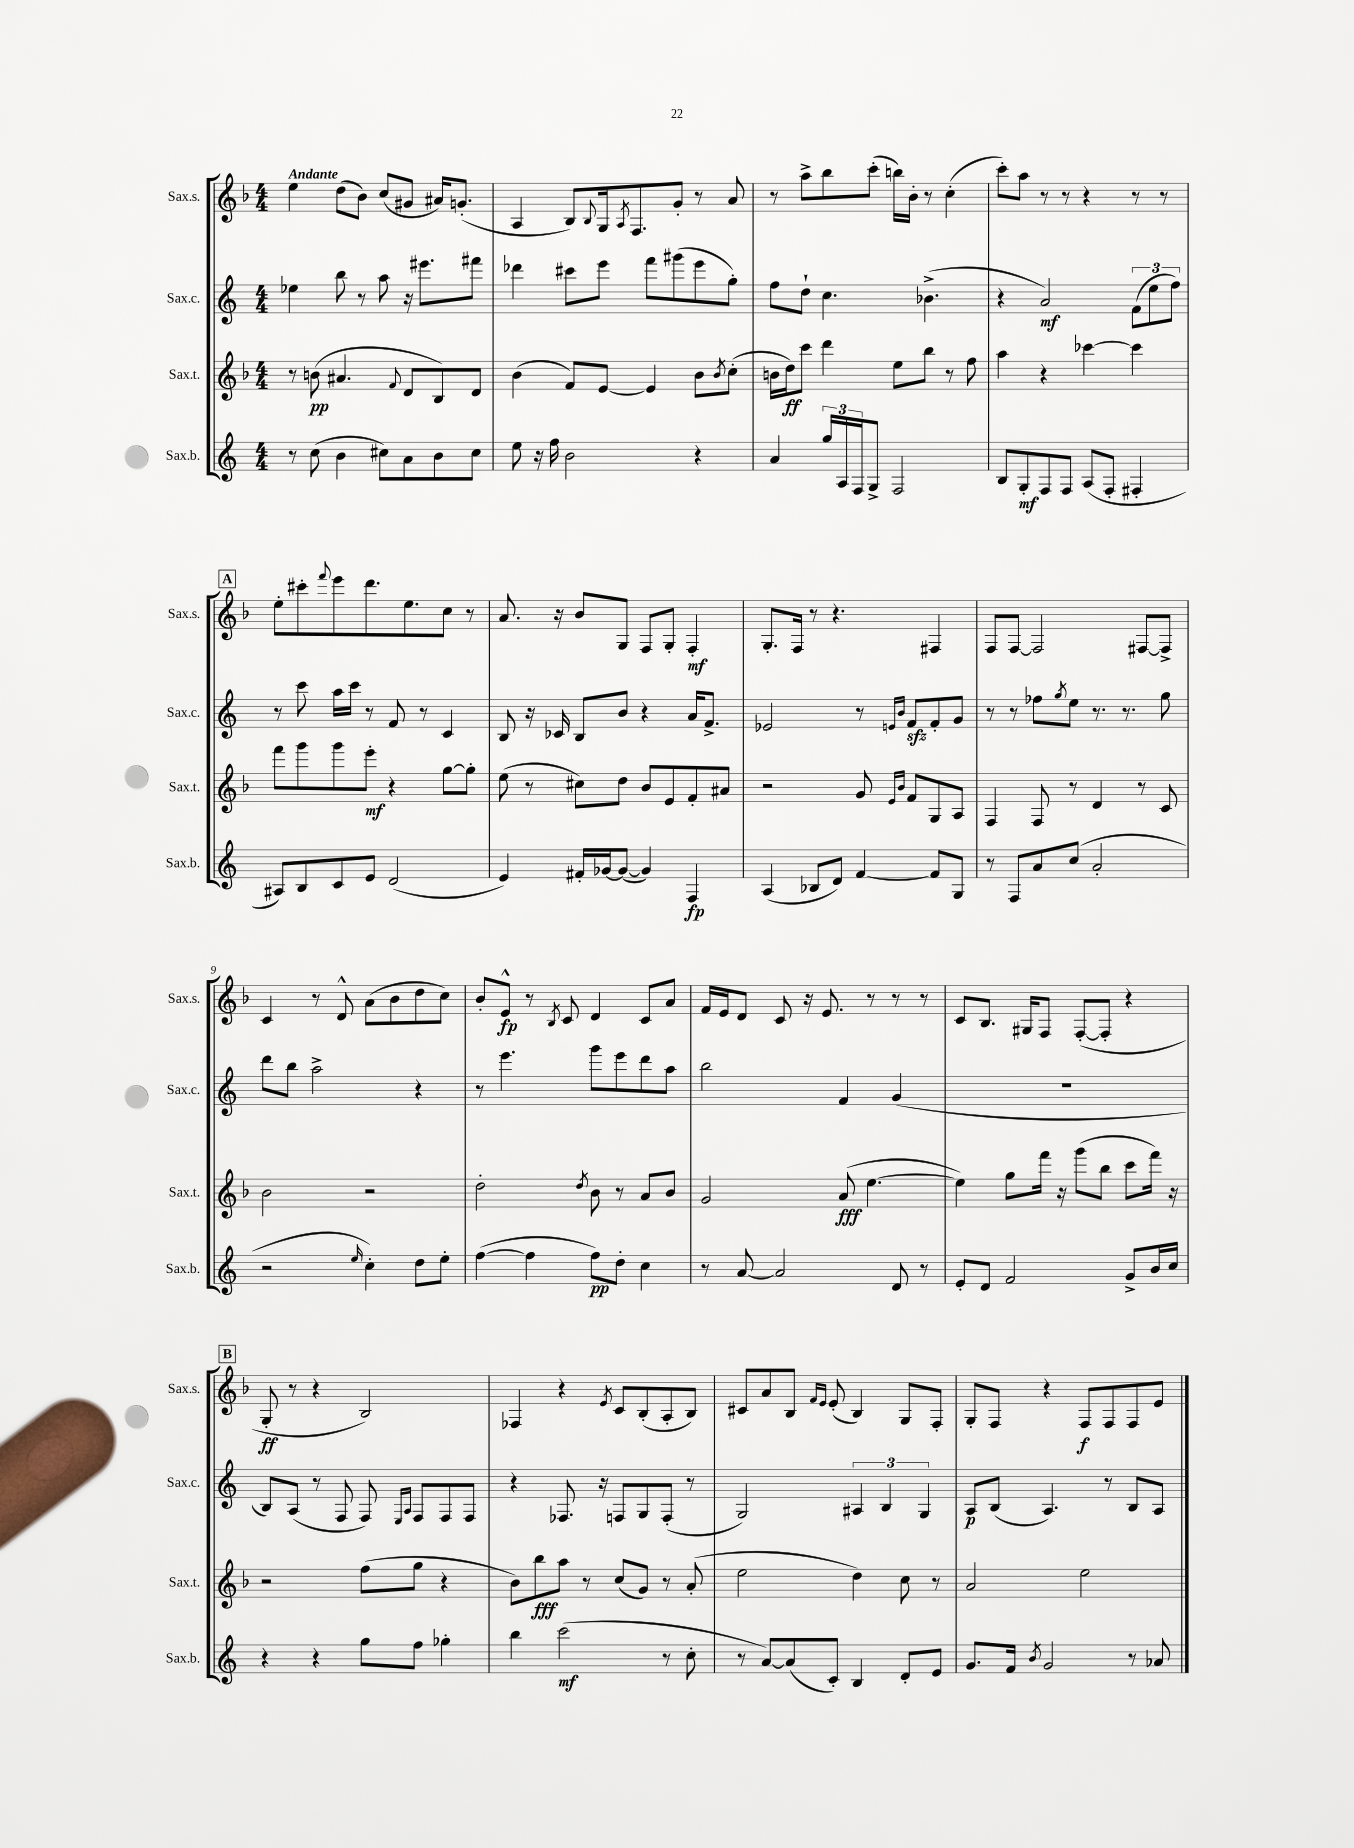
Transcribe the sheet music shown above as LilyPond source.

<<
\new StaffGroup <<
\new Staff = "s0" \with { instrumentName = "Sax.s." shortInstrumentName = "Sax.s." } {
    \clef treble \key f \major \numericTimeSignature \time 4/4 \tempo "Andante"
    e''4 d''8( bes'8) c''8( gis'8 ais'16) g'8.-.( |
    a4 bes8) \appoggiatura { bes8 } g16 \acciaccatura { a8 } f8. g'8-. r8 a'8 |
    r8 a''8-> bes''8 c'''8-.( b''16) bes'16-. r8 c''4-.( |
    c'''8-.) a''8 r8 r8 r4 r8 r8 |
    \mark \markup { \box "A" } e''8-. cis'''8-. \appoggiatura { f'''8 } e'''8 d'''8. e''8. c''8 r8 |
    a'8. r16 bes'8 g8 f8 g8-. f4-.\mf |
    g8.-. f16 r8 r4. fis4 |
    f8 f8~ f2 fis8~ fis8-> |
    c'4 r8 d'8-^ a'8( bes'8 d''8 c''8) |
    bes'8-. e'8-^\fp r8 \acciaccatura { bes8 } c'8 d'4 c'8 a'8 |
    f'16 e'16 d'8 c'8 r16 e'8. r8 r8 r8 |
    c'8 bes8. gis16 f8 f8~-.( f8-. r4 |
    \mark \markup { \box "B" } g8-.\ff r8 r4 bes2) |
    fes4 r4 \acciaccatura { e'8 } c'8 bes8-.( a8-. bes8) |
    cis'8 a'8 bes8 \grace { f'16 e'16 } e'8-.( bes4) g8 f8-. |
    g8-. f8 r4 f8\f f8 f8 e'8 \bar "|." |
}
\new Staff = "s1" \with { instrumentName = "Sax.c." shortInstrumentName = "Sax.c." } {
    \clef treble \key c \major \numericTimeSignature \time 4/4
    ees''4 b''8 r8 a''8 r16 eis'''8. fis'''8 |
    des'''4 cis'''8 e'''8 f'''8 gis'''8( e'''8 g''8-.) |
    f''8 d''8-! c''4. bes'4.->( |
    r4 a'2\mf) \tuplet 3/2 { f'8( e''8 f''8) } |
    \mark \markup { \box "A" } r8 c'''8 a''16 c'''16 r8 f'8 r8 c'4 |
    b8 r16 ces'16 b8 b'8 r4 a'16 f'8.-> |
    ees'2 r8 \grace { e'16 b'16 } f'8\sfz f'8-. g'8 |
    r8 r8 fes''8 \acciaccatura { g''8 } e''8 r8. r8. g''8 |
    d'''8 b''8 a''2-> r4 |
    r8 e'''4. g'''8 e'''8 d'''8 a''8 |
    b''2 f'4 g'4( |
    R1 |
    \mark \markup { \box "B" } b8) a8( r8 f8 f8) \grace { e16 a16 } f8 f8 f8 |
    r4 fes8. r16 f8 g8 f8-.( r8 |
    g2) \tuplet 3/2 { ais4 b4 g4 } |
    a8\p b8( a4.) r8 b8 a8 \bar "|." |
}
\new Staff = "s2" \with { instrumentName = "Sax.t." shortInstrumentName = "Sax.t." } {
    \clef treble \key f \major \numericTimeSignature \time 4/4
    r8 b'8\pp( ais'4. \appoggiatura { f'8 } d'8 bes8) d'8 |
    bes'4( f'8) e'8~ e'4 bes'8 \acciaccatura { bes'8 } c''8-.( |
    b'16 d''16\ff) c'''8 d'''4 e''8 bes''8 r8 f''8 |
    a''4 r4 ces'''4~ ces'''4 |
    \mark \markup { \box "A" } f'''8 g'''8 g'''8 e'''8-.\mf r4 g''8~ g''8-. |
    e''8( r8 cis''8) d''8 bes'8 e'8 f'8-. ais'8 |
    r2 g'8 \grace { e'16 bes'16 } f'8 g8 a8 |
    f4 f8 r8 d'4 r8 c'8 |
    bes'2 r2 |
    d''2-. \acciaccatura { d''8 } bes'8 r8 a'8 bes'8 |
    g'2 a'8\fff( e''4.~ |
    e''4) g''8 f'''16 r16 g'''8( bes''8 c'''8 f'''16) r16 |
    \mark \markup { \box "B" } r2 f''8( g''8 r4 |
    bes'8) bes''8\fff a''8 r8 c''8( g'8) r8 a'8-.( |
    e''2 d''4) c''8 r8 |
    a'2 e''2 \bar "|." |
}
\new Staff = "s3" \with { instrumentName = "Sax.b." shortInstrumentName = "Sax.b." } {
    \clef treble \key c \major \numericTimeSignature \time 4/4
    r8 c''8( b'4 cis''8) a'8 b'8 cis''8 |
    e''8 r16 f''16 b'2 r4 |
    a'4 \tuplet 3/2 { g''16 a16 f16 } g8-> f2 |
    b8 g8-.\mf f8 f8 a8( f8-. fis4-. |
    \mark \markup { \box "A" } ais8) b8 c'8 e'8 d'2( |
    e'4) fis'16-. ges'16~ ges'8~( ges'4) f4\fp |
    a4( bes8 d'8) f'4~ f'8 g8 |
    r8 f8 a'8 c''8( a'2-. |
    r2 \grace { e''16 } c''4-.) d''8 e''8-. |
    f''4~( f''4 f''8\pp) d''8-. c''4 |
    r8 a'8~ a'2 d'8 r8 |
    e'8-. d'8 f'2 g'8-> b'16 c''16 |
    \mark \markup { \box "B" } r4 r4 g''8 f''8 ges''4-. |
    b''4 c'''2\mf( r8 c''8-. |
    r8 a'8~) a'8( c'8-.) b4 d'8-. e'8 |
    g'8. f'16 \acciaccatura { b'8 } g'2 r8 aes'8 \bar "|." |
}
>>
>>
